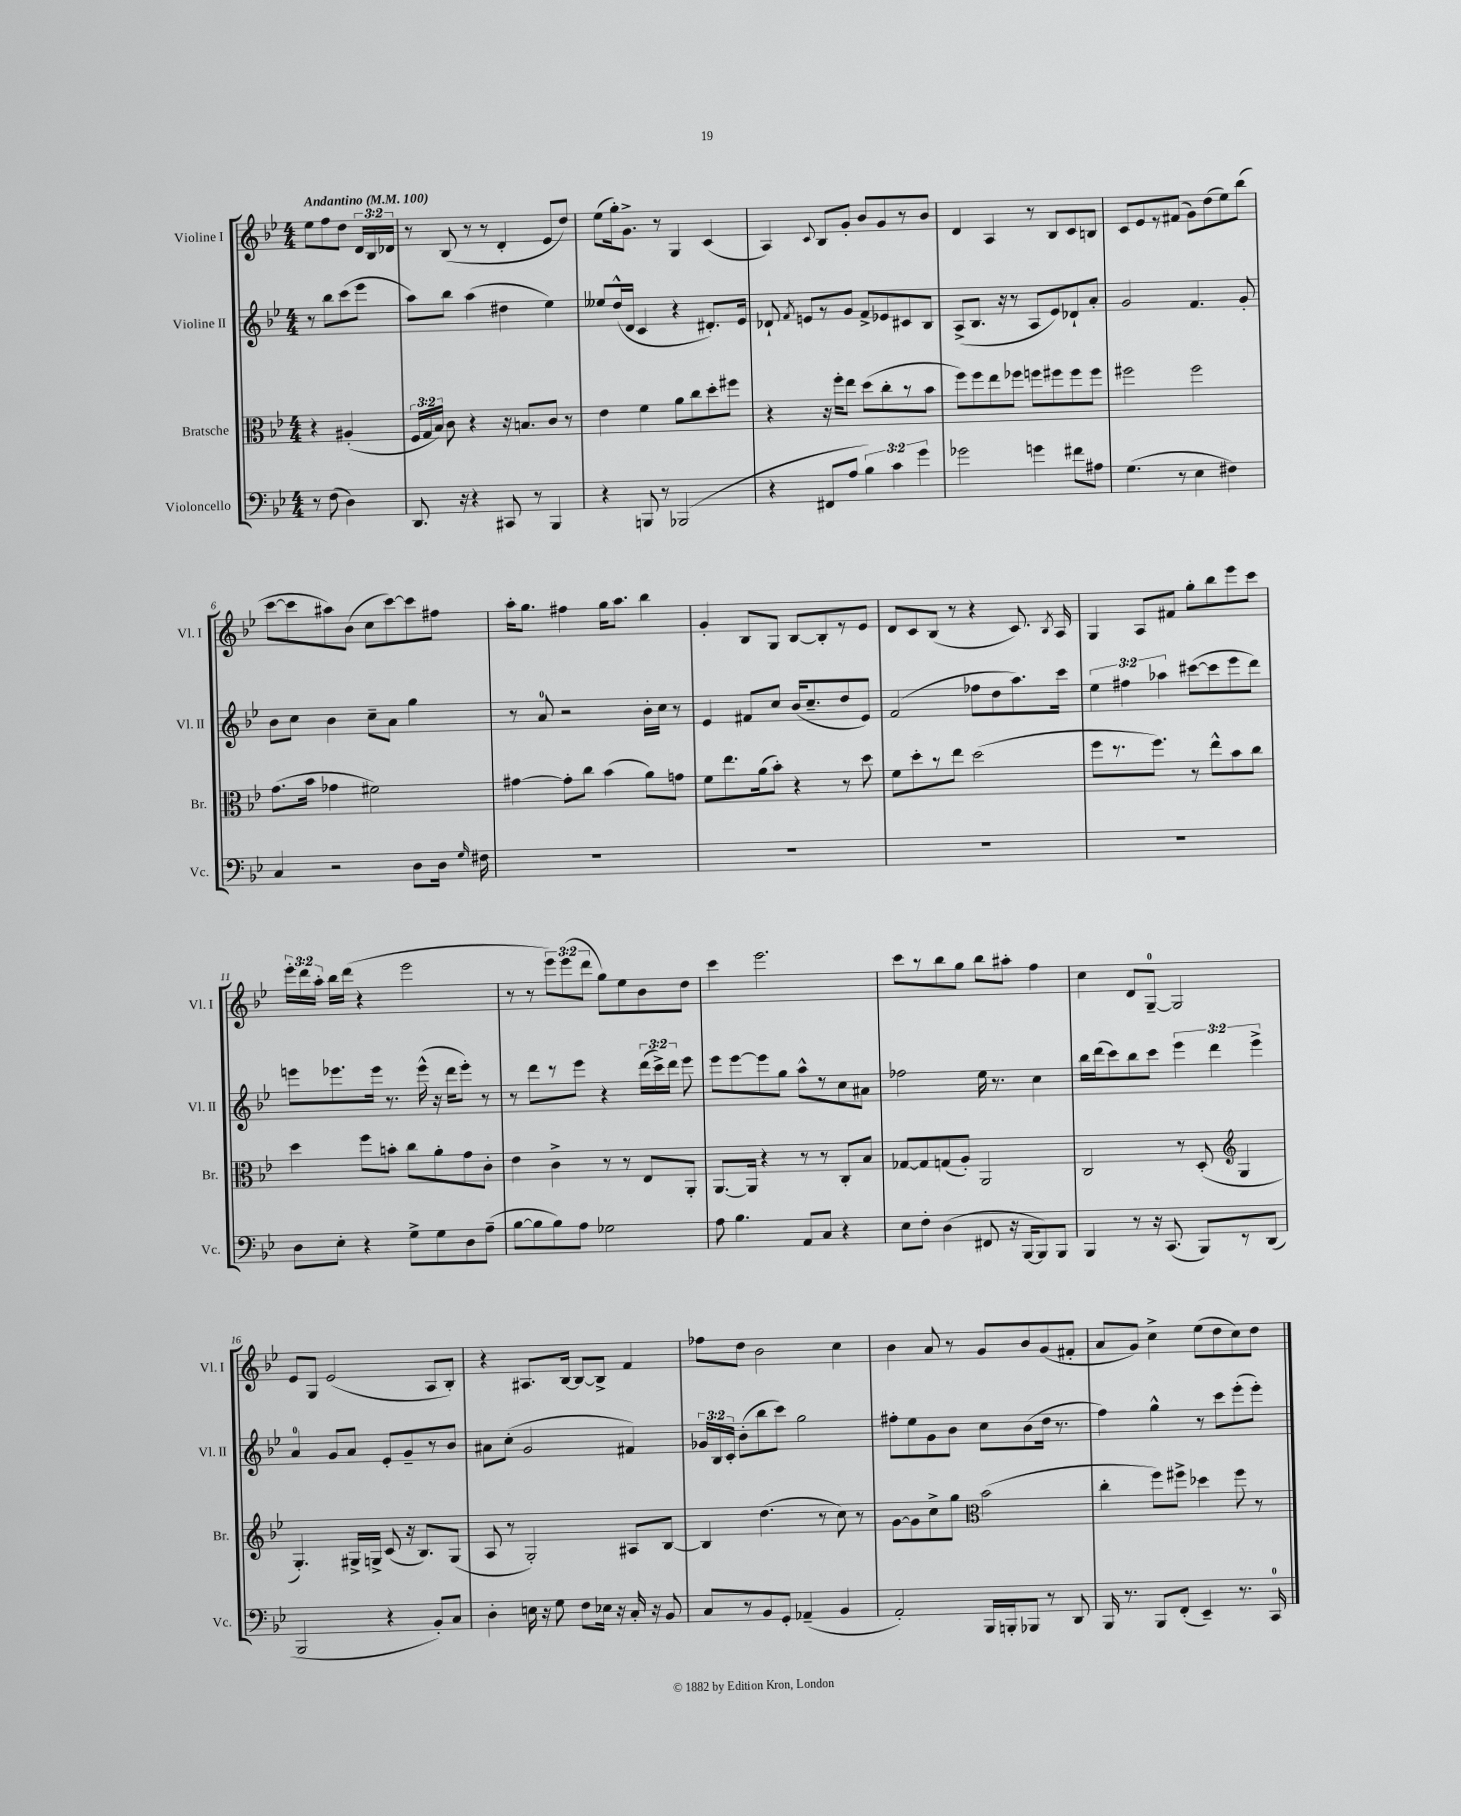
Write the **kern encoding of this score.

**kern	**kern	**kern	**kern
*staff4	*staff3	*staff2	*staff1
*clefF4	*clefC3	*clefG2	*clefG2
*k[b-e-]	*k[b-e-]	*k[b-e-]	*k[b-e-]
*M4/4	*M4/4	*M4/4	*M4/4
*MM100	*MM100	*MM100	*MM100
8r	4r	8r	8ee-\L
(8F\	.	8bb-\L	8ff\
4D\)	(4A#'/	(8ccc\	8dd\J
.	.	8eee-\J	24d/LL
.	.	.	24B-/
.	.	.	24d-/JJ
=	=	=	=
8.DD/	24F/LL	8aa\L)	8r
.	24G/	.	.
.	24B-/JJ)	.	.
.	8c\	8bb-\J	(8B-/
16r	.	.	.
4r	4r	(4aa\	8r
.	.	.	8r
8CC#/	16r	4dd#\	4d'/
.	8.B/L	.	.
8r	.	.	.
4BBB-/	8c/J	4ee-\)	8e-/L
.	8r	.	8dd/J)
=	=	=	=
4r	4e-\	8ee--/L	(8ee-\L
.	.	(16dd^^/L	16gg'\k)
.	.	16d/JJ	8.g^\J
8BBB/	4f\	4c/	.
8r	.	.	8r
(2BBB-/	8a\L	4r	4G/
.	8cc\	.	.
.	8dd'\	8.d#'/L)	(4c/
.	8ff#\J	.	.
.	.	16e-/Jk	.
=	=	=	=
4r	4r	8d-`/	4A/)
.	.	8qf/	.
.	.	8e/L	.
.	.	.	8qqc/
8FF#/L	16r	8r	8B-/L
.	16ff'\LK	.	.
8A/J	8ee-\J	8g/J	8g'/J
6B-\)	(8dd\L	8f^/L	8b-/L
.	8cc'\	8e-/	8g/
6c\	.	.	.
.	8r	8c#/	8r
6g\	.	.	.
.	8b-\J	8B-/J	8b-/J
=	=	=	=
2g-\	8ff\L)	(8A^/L	4d/
.	8ff\	8.B-/J	.
.	8ee-\	.	4A/
.	.	16r	.
.	8ff-\J	8r	.
4g\	8ff\L	8A/L	8r
.	8ff#\	8e-/)	8B-/L
8f#\L	8ff#\	8d-`/	8c/
8A#\J	8ff#\J	8a'/J	8B/J
=	=	=	=
(4.G\	2ff#\	2g/	8c/L
.	.	.	8e-/
.	.	.	8r
8r	.	.	(8f#/J
4E-\	2ff#\	4.f/	8g\L)
.	.	.	(8dd\
4F#\)	.	.	8ee-\)
.	.	8g'/	(8bb-\J
=	=	=	=
4C/	(8.g\L	8b-\L	[8ccc\L
.	.	8cc\J	8ccc\]
.	16b-\Jk	.	.
2r	4g-\	4b-\	8aa#\)
.	.	.	(8b-\J
.	2f#\)	8cc~\L	8cc\L
.	.	8a\J	[8ccc\)
8D\L	.	4gg\	8ccc\]
16D\Jk	.	.	8ff#\J
16qqG/	.	.	.
16F#\	.	.	.
=	=	=	=
1r	[4g#\	8r	16aa'\LK
.	.	.	8.gg\J
.	.	8a/	.
.	8g#'\]L	2r	4ff#\
.	8cc\J	.	.
.	(4b-\	.	16gg\LK
.	.	.	8.aa\J
.	8a\L)	16b-'\LL	4bb-\
.	.	16cc\JJ	.
.	8g\J	8r	.
=	=	=	=
1r	8f\L	4e-/	4g'/
.	8.ee-\	.	.
.	.	8f#/L	8B-/L
.	(16a\k	.	.
.	8b-'\J)	8cc/J	8G/J
.	4r	(16b-/LK	[8B-/L
.	.	8.cc~/	.
.	.	.	8B-'/]
.	8r	8dd/	8r
.	8dd\	8e-/J)	8e-/J
=	=	=	=
1r	8f\L	(2f/	8d/L
.	8dd'\	.	8c/
.	8r	.	(8B-/J
.	8ee-\J	.	8r
.	(2dd\	8ff-\L	4r
.	.	8dd\	.
.	.	8.aa\)	8.c/)
.	.	.	8qB-/
.	.	16ccc\Jk	16A/
=	=	=	=
1r	8ff\L	6ee-\	4G/
.	8.r	.	.
.	.	6ff#\	.
.	.	.	8A/L
.	8.ff\J)	.	.
.	.	6aa-\	.
.	.	.	8f#/J
.	8r	([8ccc#\L	8gg'\L
.	8ee-^^\L	8ccc#\]	8bb-\
.	8b-\	8eee-\	8eee-\
.	8cc\J	8ddd\J)	8ccc\J
=	=	=	=
8D\L	4dd\	8eee\L	24eee-'\LL
.	.	.	24ddd\
.	.	.	24aa'\JJ
8E-'\J	.	8.eee-\	16bb-\LL
.	.	.	(16ddd\JJ
4r	8ff\L	.	4r
.	.	16eee-\Jk	.
.	8b'\J	8.r	.
8G^\L	8cc\L	.	2eee-\
.	.	(16eee-^^\	.
8G\	8a'\	16r	.
.	.	16ddd\LK	.
8D\	8g\	8eee-'\J)	.
(8A~\J	8c'\J	8r	.
=	=	=	=
[8B-\L	4e-\	8r	8r
8B-\]	.	8ddd\L	8r
8B-\)	4c^\	8r	12eee-\L)
.	.	.	(12eee-\
8A\J	.	8eee-\J	.
.	.	.	12ddd\J
2G-\	8r	4r	8gg\L)
.	8r	.	8ee-\
.	8E-/L	(24ddd\LL	8b-\
.	.	24ccc^\)	.
.	.	24ddd\JJ	.
.	8AA'/J	8eee-\	8dd\J
=	=	=	=
8A\	[8.AA/L	8eee-\L	4ccc\
4.B-\	.	[8eee-\	.
.	16AA/]Jk	.	.
.	4r	8eee-\]	2.eee-\
.	.	8gg\J	.
8AA/L	8r	8aa^^\L	.
8C/J	8r	8r	.
4r	8C'/L	8cc\	.
.	8B-/J	8a#\J	.
=	=	=	=
8E-\L	[8G-/L	2ff-\	8ccc\L
8F'\J	8G-/]	.	8r
(4D\	(8G/	.	8bb-\
.	8A'/J)	.	8gg\J
8FF#/	2AA/	16ee-\	8bb-\L
.	.	8.r	.
16r	.	.	8aa#'\J
[16BBB-/LK	.	.	.
8BBB-/])	.	4cc\	4ff\
8BBB-/J	.	.	.
=	=	=	=
4BBB-/	2C/	16bb-\LL	4cc\
.	.	(16ddd\J	.
.	.	8ccc\)	.
8r	.	8bb-\	8d/L
16r	.	8ccc\J	[8G~/J
(8.CC/	.	.	.
.	8r	6eee-\	2G/]
8BBB-/L)	(8D'/	.	.
.	.	6ddd\	.
*	*clefG2	*	*
8r	4G/	.	.
.	.	6eee-^\	.
(8DD/J	.	.	.
=	=	=	=
2BBB-/	4.G'/)	4a/	8e-/L
.	.	.	8G/J
.	.	8g/L	(2e-/
.	16G#^/LL	8a/J	.
.	16G^/JJ	.	.
4r	(8c/	8e-'/L	.
.	16r	8g~/	.
.	8.B-/L)	.	.
8BB-'/L)	.	8r	8A/L
8C/J	(8G/J	8b-/J	8B-'/J)
=	=	=	=
4D'\	8A/	8a#\L	4r
.	8r	(8cc'\J	.
16E\	2G'/)	2g/	8.A#/L
16r	.	.	.
8G\	.	.	.
.	.	.	[16B-/Jk
8F\L	.	.	8B-/_L
16E-\Jk	.	.	8B-^/]J
16r	.	.	.
16C'/	8A#/L	4f#/)	4f/
16r	.	.	.
8BB-/	[8B-/J	.	.
=	=	=	=
8C/L	4B-/]	24g-/LL	8ff-\L
.	.	24B-/	.
.	.	24c'/JJ	.
8r	.	(8b-'\L	8dd\J
8BB-/	(4.dd\	8bb-\	2b-\
8GG'/J	.	8ccc\J)	.
(4AA-~/	.	2gg\	.
.	8r	.	.
4BB-/	8cc\)	.	4cc\
.	8r	.	.
=	=	=	=
2AA'/)	[8g\L	8ff#'\L	4b-\
.	8g\]	8ee-\	.
.	8cc^\	8g\	8a/
.	8gg\J	8b-\J	8r
*	*clefC3	*	*
16BBB-/LL	(2b-\	8cc\L	8g/L
16BBB'/J	.	.	.
8BBB-/J	.	(8b-\	8b-/
8r	.	16dd\Jk	(8g/
.	.	8.r	.
8DD/	.	.	8f#'/J
=	=	=	=
16BBB-/	4cc'\	4ff\)	8a/L
8.r	.	.	.
.	.	.	8g/J)
8BBB-/L	8ff\L)	4gg^^\	4cc^\
(8FF'/J	8ff#^\J	.	.
4EE-~/)	4dd-\	8r	(8ee-\L
.	.	8ccc\L	8dd\
8.r	8ff#\	(8eee-'\	8cc\)
.	8r	8eee-'\J)	8dd\J
16CC/	.	.	.
==	==	==	==
*-	*-	*-	*-
